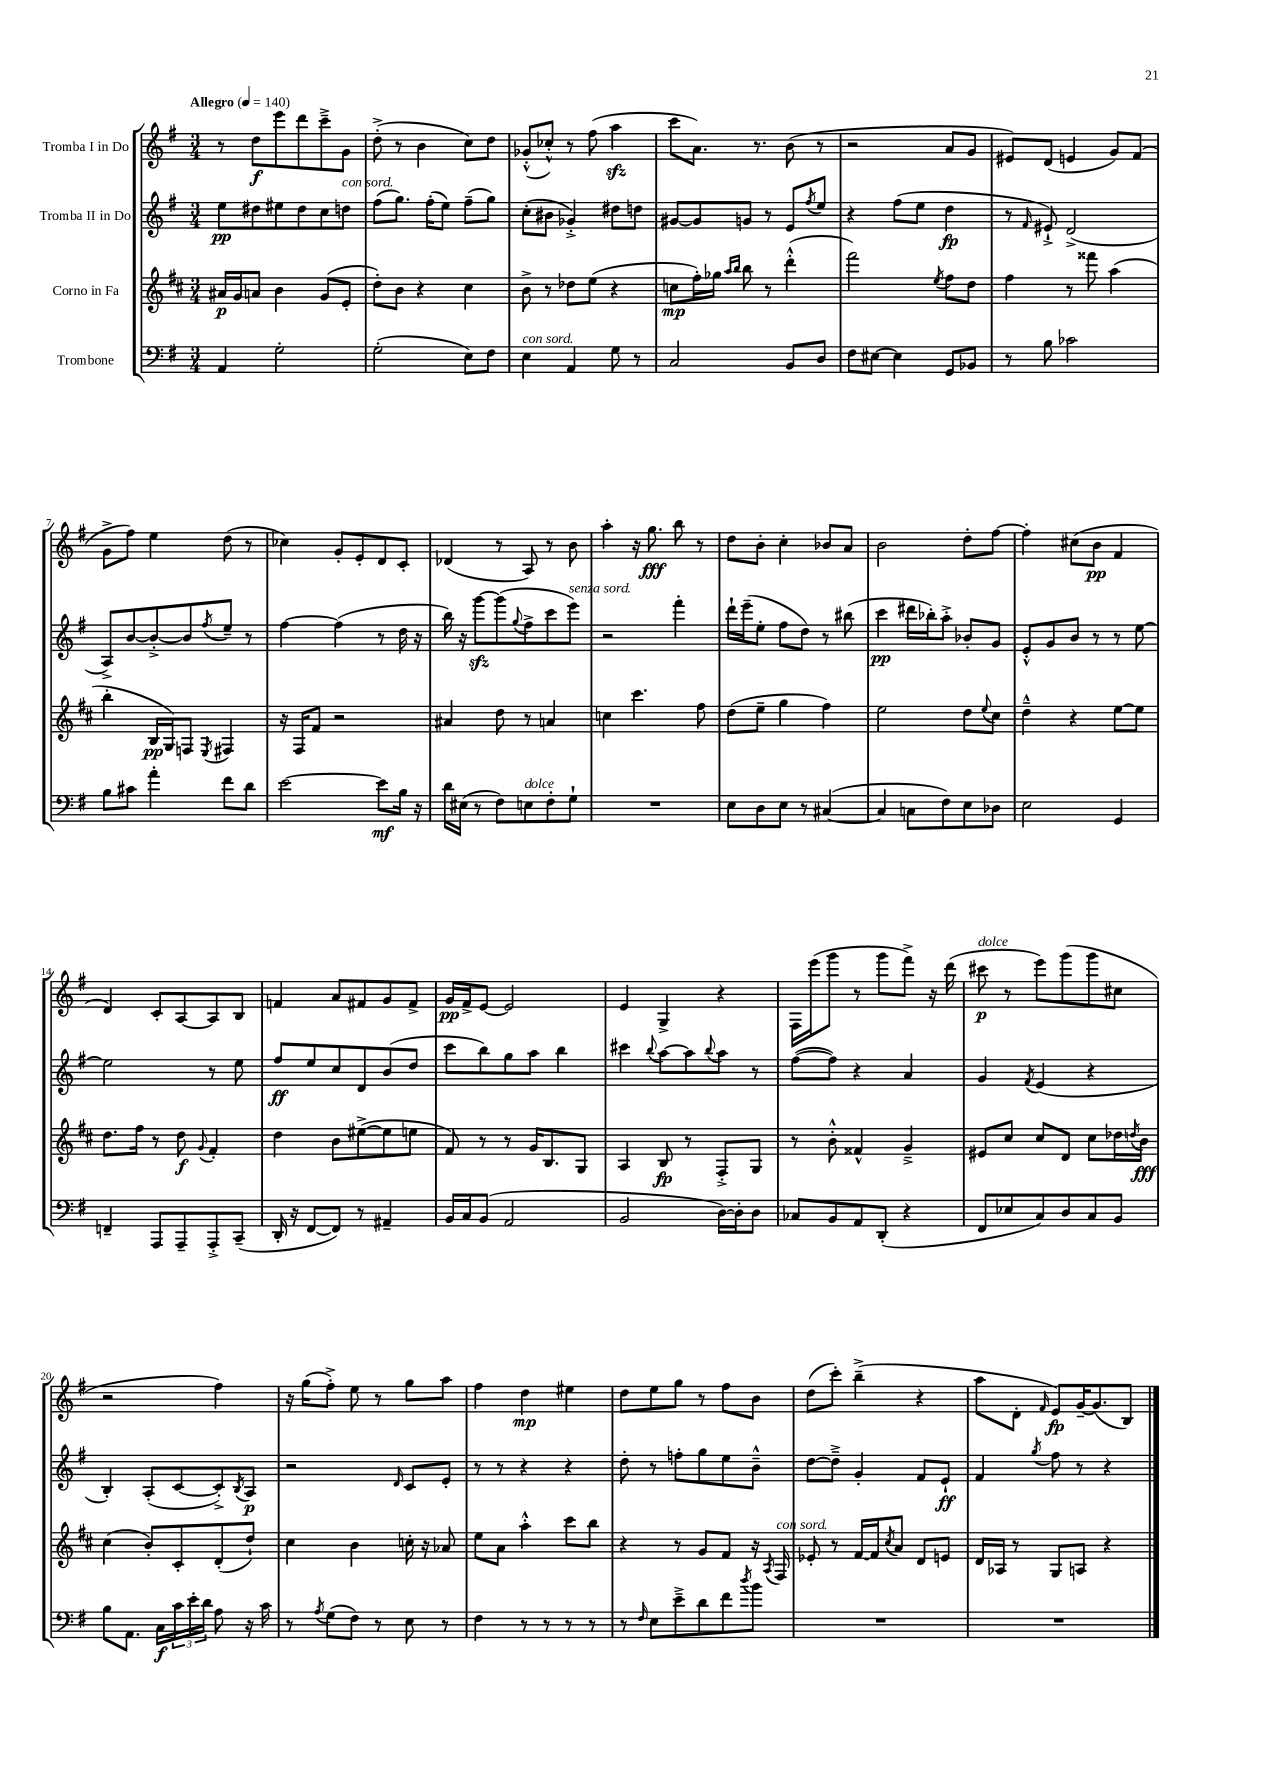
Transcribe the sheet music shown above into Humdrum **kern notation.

**kern	**kern	**kern	**kern
*staff4	*staff3	*staff2	*staff1
*clefF4	*clefG2	*clefG2	*clefG2
*k[f#]	*k[f#c#]	*k[f#]	*k[f#]
*M3/4	*M3/4	*M3/4	*M3/4
*MM140	*MM140	*MM140	*MM140
4AA	16a#	8ee	8r
.	16g	.	.
.	8a	8dd#	8dd
2G'	4b	8ee#	8eee
.	.	8dd#	8ddd
.	(8g	8cc	8ccc~^
.	8e'	8dd	8g
=	=	=	=
(2G'	8dd')	(8ff#	(8dd'^
.	8b	8.gg)	8r
.	4r	.	4b
.	.	(16ff#'	.
.	.	8ee)	.
8E)	4cc#	(8ff#~	8cc)
8F#	.	8gg)	8dd
=	=	=	=
4E	8b^	(8cc'	(8g-'^^
.	8r	8b#	8cc-'^^)
4AA	8dd-	4g-'^)	8r
.	(8ee	.	(8ff#
8G	4r	8dd#	4aa
8r	.	8dd	.
=	=	=	=
2C	8cc	[8g#	8ccc
.	16ff#')	8g#]	8.a)
.	16gg-	.	.
.	16qqaa	.	.
.	16qqbb	.	.
.	8bb	8g	.
.	.	.	8.r
.	8r	8r	.
8BB	(4ddd'^^	8e	(8b
.	.	8qff#	.
8D	.	8ee	8r
=	=	=	=
8F#	2fff#)	4r	2r
[8E#	.	.	.
4E#]	.	(8ff#	.
.	.	8ee	.
.	8qee	.	.
8GG	8ff#	4dd	8a
8BB-	8dd	.	8g
=	=	=	=
8r	4ff#	8r	8e#)
.	.	16qqf#	.
8B	.	8e#`^)	(8d
2c-	8r	(2d^	4e
.	8fff##	.	.
.	(4aa	.	8g)
.	.	.	(8f#
=	=	=	=
8B	4bb'	8A^)	8g^
8c#	.	[8b	8ff#)
4a'	16B	8b'^_	4ee
.	16G)	.	.
.	8F	8b]	.
.	8qE	8qff#	.
8f#	4F#	8ee~	(8dd
8d	.	8r	8r
=	=	=	=
[2e	16r	[4ff#	4cc-)
.	16F#	.	.
.	8f#	.	.
.	2r	(4ff#]	8g'
.	.	.	8e'
8e]	.	8r	8d
16B	.	16dd	8c'
16r	.	16r	.
=	=	=	=
16d	4a#	16bb)	(4d-
(16E#	.	16r	.
8r	.	[8ggg	.
8F#)	8dd	(8ggg]	8r
.	.	8qqgg	.
8E	8r	8ff#^	8A)
8F#'	4a	8ccc	8r
8G`	.	8eee)	8b
=	=	=	=
2.r	4cc	2r	4aa'
.	4.ccc#	.	16r
.	.	.	8.gg
.	.	4fff#'	8bb
.	8ff#	.	8r
=	=	=	=
8E	(8dd	16ddd`	8dd
.	.	(16eee~	.
8D	8ee~	8ee'	8b'
8E	4gg	8ff#	4cc'
8r	.	8dd)	.
([4C#	4ff#)	8r	8b-
.	.	(8bb#	8a
=	=	=	=
4C#]	2ee	4ccc	2b
8C	.	16ddd#	.
.	.	16bb-')	.
8F#)	.	8aa'^	.
8E	8dd	8b-'	8dd'
.	8qqee	.	.
8D-	8cc#	8g	[8ff#
=	=	=	=
2E	4dd~^^	8e'^^	4ff#']
.	.	8g	.
.	4r	8b	(8cc#
.	.	8r	8b
4GG	[8ee	8r	4f#
.	8ee]	[8ee	.
=	=	=	=
4FF~	8.dd	2ee]	4d)
.	16ff#	.	.
8AAA	8r	.	8c'
8AAA~	8dd	.	[8A
.	8qqg	.	.
8AAA'^	4f#'	8r	8A]
(8CC~	.	8ee	8B
=	=	=	=
16DD'	4dd	8ff#	4f
16r	.	.	.
[8FF#	.	8ee	.
8FF#])	8b	8cc	8a
8r	([8ee#^	8d	8f#
4AA#~	8ee#]	(8b	8g
.	8ee	8dd	8f#^
=	=	=	=
16BB	8f#)	8ccc	16g
16C	.	.	16f#^
(8BB	8r	8bb)	[8e
2AA	8r	8gg	2e]
.	16g	8aa	.
.	8.B	.	.
.	.	4bb	.
.	8G	.	.
=	=	=	=
2BB	4A	4ccc#	4e
.	.	8qqbb	.
.	8B	[8aa	4G^
.	8r	8aa]	.
.	.	8qqbb	.
[16D)	8F#'^	8aa	4r
16D']	.	.	.
8D	8G	8r	.
=	=	=	=
8C-	8r	([8ff#	16F#
.	.	.	(16eee
8BB	8b'^^	8ff#])	8ggg
8AA	4f##^^	4r	8r
(8DD'	.	.	8ggg
4r	4g~^	4a	8fff#^)
.	.	.	16r
.	.	.	(16ddd
=	=	=	=
8FF#	8e#	4g	8ccc#
8E-	8cc#	.	8r
.	.	8qf#	.
8C)	8cc#	(4e	8eee)
8D	8d	.	(8ggg
8C	8cc#	4r	8ggg
8BB	16dd-	.	8cc#
.	8qdd	.	.
.	16b	.	.
=	=	=	=
8B	(4cc#	4B')	2r
8.AA	.	.	.
.	8b')	(8A'	.
16C	.	.	.
24c	8c#'	[8c	.
24e'	.	.	.
24d	.	.	.
8A	(8d'	8c'^])	4ff#)
.	.	8qB	.
16r	8dd`)	8A	.
16c	.	.	.
=	=	=	=
8r	4cc#	2r	16r
.	.	.	(16gg
8qA	.	.	.
(8G	.	.	8ff#'^)
8F#)	4b	.	8ee
8r	.	.	8r
.	.	16qqd	.
8E	16cc'	8c	8gg
.	16r	.	.
8r	8a-	8e'	8aa
=	=	=	=
4F#	8ee	8r	4ff#
.	8a	8r	.
8r	4aa'^^	4r	4dd
8r	.	.	.
8r	8ccc#	4r	4ee#
8r	8bb	.	.
=	=	=	=
8r	4r	8dd'	8dd
16qqF#	.	.	.
8E	.	8r	8ee
8e~^	8r	8ff'	8gg
8d	8g	8gg	8r
8f#	8f#	8ee	8ff#
8qdd	.	.	.
8b	16r	8b~^^	8b
.	8qA	.	.
.	16F#	.	.
=	=	=	=
2.r	8e-'	[8dd	(8dd
.	8r	8dd~^]	8ccc')
.	[16f#	4g'	(4bb~^
.	16f#]	.	.
.	8qcc#	.	.
.	8a	.	.
.	8d	8f#	4r
.	8e	8e`	.
=	=	=	=
2.r	16d	4f#	8aa
.	16A-	.	.
.	8r	.	8d'
.	.	8qgg	16qqf#
.	8G	8ff#	8e)
.	8A	8r	[16g~
.	.	.	(8.g]
.	4r	4r	.
.	.	.	8B)
==	==	==	==
*-	*-	*-	*-
